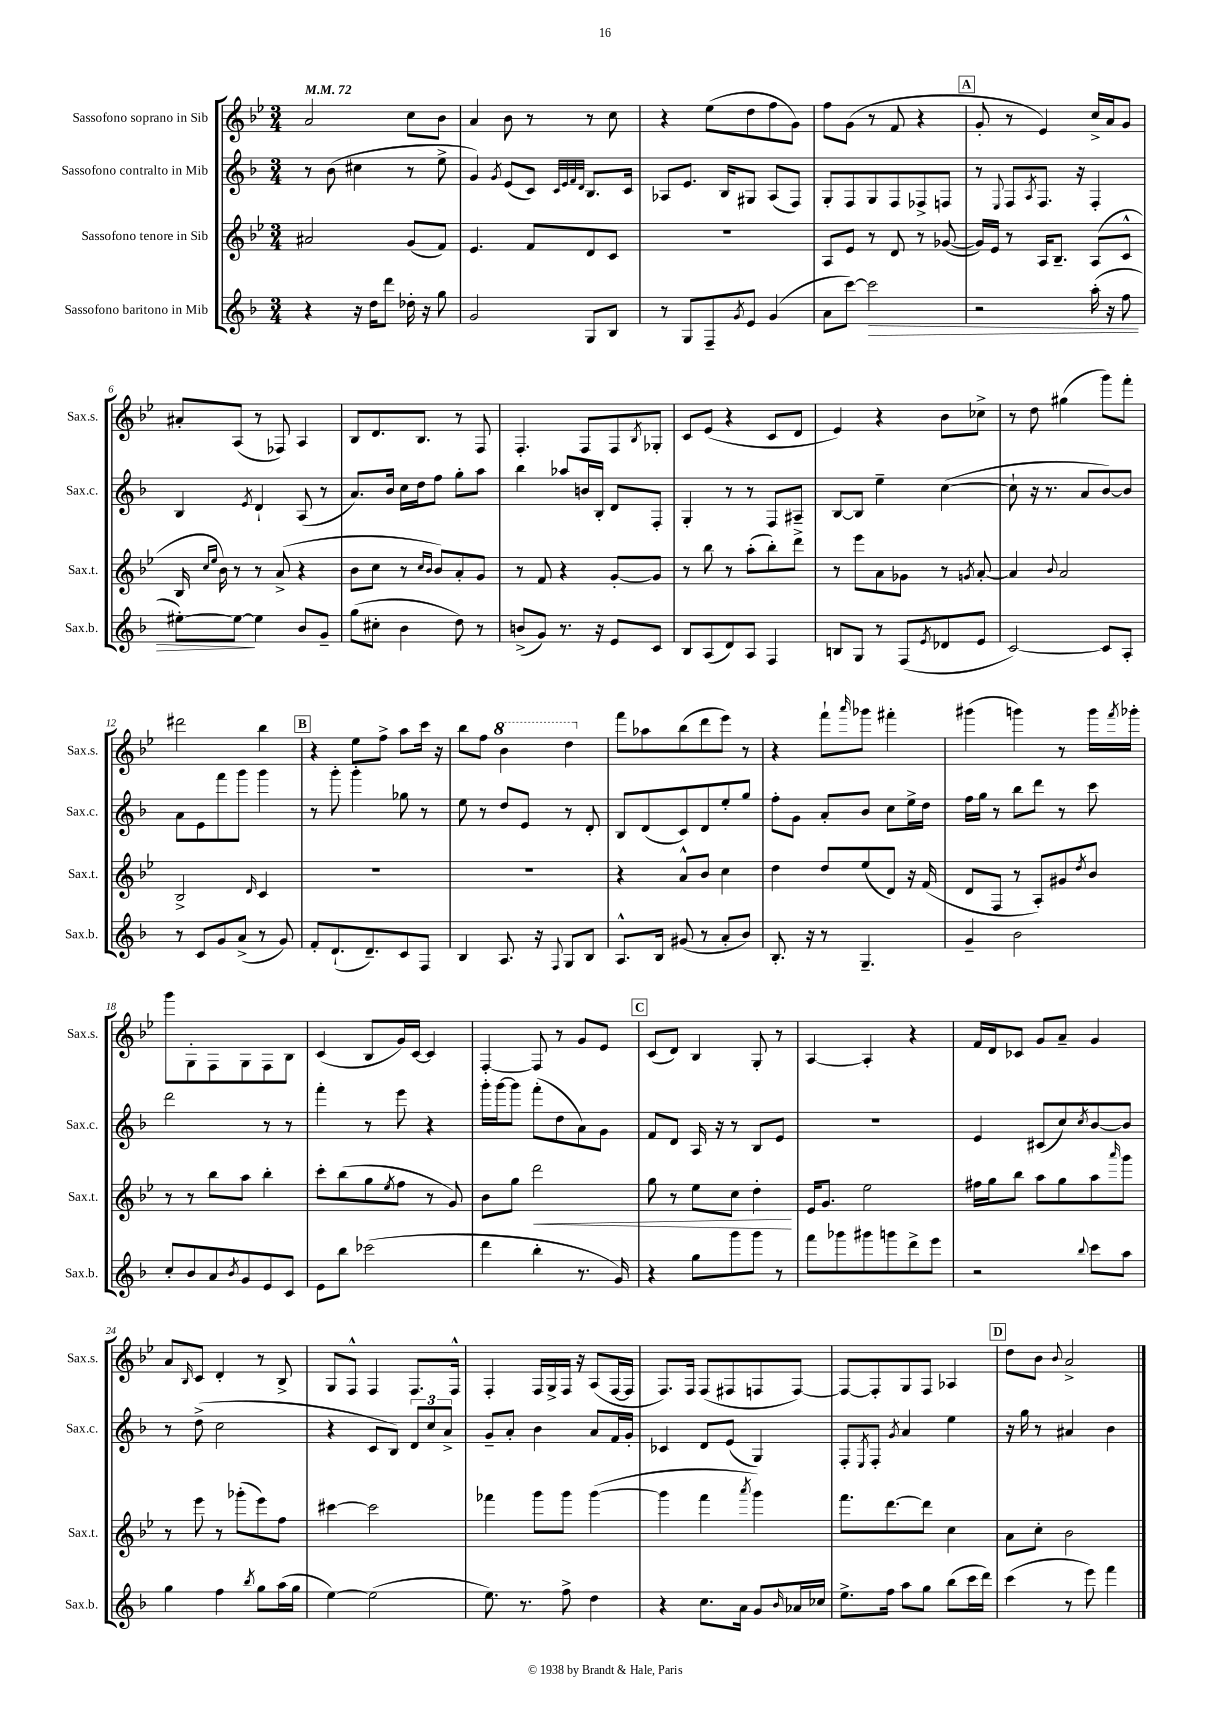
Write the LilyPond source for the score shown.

<<
\new StaffGroup <<
\new Staff = "s0" \with { instrumentName = "Sassofono soprano in Sib" shortInstrumentName = "Sax.s." } {
    \clef treble \key bes \major \numericTimeSignature \time 3/4 \tempo 4 = 72
    a'2 c''8 bes'8 |
    a'4 bes'8 r8 r8 c''8 |
    r4 ees''8( d''8 f''8 g'8) |
    f''8 g'8( r8 f'8 r4 |
    \mark \markup { \box "A" } g'8-. r8 ees'4) c''16-> a'16 g'8 |
    ais'8-. a8( r8 fes8) a4 |
    bes8 d'8. bes8. r8 f8 |
    f4.-. f8 f8 \acciaccatura { bes8 } ges8-. |
    c'8 ees'8( r4 c'8 d'8 |
    ees'4) r4 bes'8 ces''8-> |
    r8 d''8 gis''4( g'''8) f'''8-. |
    dis'''2 bes''4 |
    \mark \markup { \box "B" } r4 ees''8 f''8-> a''8 c'''16 r16 |
    bes''8 f''8 \ottava #1 bes''4 d'''4 \ottava #0 |
    f'''8 aes''8 bes''8( d'''8 ees'''8) r8 |
    r4 f'''8-! \grace { a'''16 } ges'''8 fis'''4-. |
    gis'''4( g'''4) r8 g'''16 \acciaccatura { f'''8 } ges'''16-. |
    g'''8 g8-. f8 g8 f8 bes8 |
    c'4( bes8 g'16) c'16~ c'4 |
    f4~-. f8 r8 g'8 ees'8 |
    \mark \markup { \box "C" } c'8( d'8) bes4 g8-. r8 |
    a4~ a4-. r4 |
    f'16 d'16 ces'8 g'8 a'8-- g'4 |
    a'8 \grace { bes16 } c'8 d'4-. r8 bes8-> |
    g8 f8-^ f4 f8. f16-^ |
    f4-. f16 g16-> f16 r16 a8( f16~ f16 |
    f8.) f16 f8( fis8 f8 f8~) |
    f8~ f8-. g8 f8 aes4 |
    \mark \markup { \box "D" } d''8 bes'8 \appoggiatura { bes'8 } a'2-> \bar "|." |
}
\new Staff = "s1" \with { instrumentName = "Sassofono contralto in Mib" shortInstrumentName = "Sax.c." } {
    \clef treble \key f \major \numericTimeSignature \time 3/4
    r8 bes'8( cis''4 r8 e''8-> |
    g'4) \acciaccatura { g'8 } e'8( c'8) \grace { c'32 e'32 f'32 d'32 } bes8. c'16 |
    aes8 e'8. bes16 gis8 aes8( f8) |
    g8-. f8 g8 f8 fes8-> f8 |
    \mark \markup { \box "A" } r8 \appoggiatura { e8 } f8 \acciaccatura { a8 } f8. r16 f4-. |
    bes4 \acciaccatura { e'8 } d'4-! a8( r8 |
    a'8.) bes'16 c''16 d''16 f''8 g''8-. a''8 |
    bes''4 aes''8 b'16 bes16-. d'8 f8-. |
    g4-. r8 r8 f8 ais8-- |
    bes8~ bes8 e''4-- c''4~( |
    c''8-! r16 r8. a'8 bes'8~) bes'8 |
    a'8 e'8 f'''8 g'''8 g'''4 |
    \mark \markup { \box "B" } r8 g'''8-. g'''4-. ges''8 r8 |
    e''8 r8 d''8 e'8 r8 d'8-. |
    bes8 d'8( c'8) d'8 e''8-. g''8 |
    f''8-. g'8 a'8-. bes'8 c''8 e''16-> d''16 |
    f''16 g''16 r8 bes''8 d'''8 r8 c'''8 |
    d'''2 r8 r8 |
    f'''4-. r8 e'''8 r4 |
    g'''16-. g'''16~ g'''8 f'''8-.( d''8 a'8) g'8 |
    \mark \markup { \box "C" } f'8 d'8 a16 r16 r8 bes8 e'8 |
    R2. |
    e'4 cis'8( c''8) \acciaccatura { c''8 } bes'8~ bes'8 |
    r8 d''8->( c''2 |
    r4 c'8 bes8) \tuplet 3/2 { d'8 c''8 a'8-> } |
    g'8-- a'8-. bes'4 a'8 f'16 g'16-. |
    ces'4 d'8 e'8( g4) |
    f8-. \acciaccatura { e8 } f8-. \acciaccatura { g'8 } a'4 e''4 |
    \mark \markup { \box "D" } r16 g''16 r8 ais'4 bes'4 \bar "|." |
}
\new Staff = "s2" \with { instrumentName = "Sassofono tenore in Sib" shortInstrumentName = "Sax.t." } {
    \clef treble \key bes \major \numericTimeSignature \time 3/4
    ais'2 g'8( f'8) |
    ees'4. f'8 d'8 c'8 |
    R2. |
    a8 ees'8 r8 d'8 r8 ges'8~( |
    \mark \markup { \box "A" } ges'16) ees'16 r8 a16 bes8.-- a8( c'8-^ |
    bes16 \grace { c''16 ees''16 } bes'16) r8 r8 a'8->( r4 |
    bes'8 c''8 r8 \grace { c''16 bes'16 } bes'8) a'8-. g'8 |
    r8 f'8 r4 g'8~-. g'8 |
    r8 bes''8 r8 a''8-.( bes''8-.) d'''8-> |
    r8 ees'''8 a'8 ges'8 r8 \acciaccatura { g'8 } a'8~-. |
    a'4 \appoggiatura { bes'8 } a'2 |
    bes2-> \grace { d'16 } c'4 |
    \mark \markup { \box "B" } R2. |
    R2. |
    r4 a'8-^ bes'8 c''4 |
    d''4 d''8 ees''8( d'8) r16 f'16( |
    d'8 f8 r8 a8-.) gis'8 \acciaccatura { d''8 } bes'8 |
    r8 r8 bes''8 a''8 bes''4-. |
    c'''8-. bes''8( g''8 \acciaccatura { ees''8 } f''8 r8 g'8) |
    bes'8 g''8 d'''2\< |
    \mark \markup { \box "C" } g''8 r8 ees''8 c''8 d''4-.\! |
    ees'16 g'8. ees''2 |
    fis''16 g''16 bes''8 a''8 g''8 a''8 \grace { a'''16 } g'''8 |
    r8 ees'''8 r8 ges'''8-.( ees'''8) f''8 |
    cis'''4~ cis'''2 |
    fes'''4 g'''8 g'''8 g'''4~( |
    g'''4 f'''4 \acciaccatura { a'''8 } g'''4) |
    f'''8. d'''8.~ d'''8 c''4 |
    \mark \markup { \box "D" } a'8 c''8-. bes'2 \bar "|." |
}
\new Staff = "s3" \with { instrumentName = "Sassofono baritono in Mib" shortInstrumentName = "Sax.b." } {
    \clef treble \key f \major \numericTimeSignature \time 3/4
    r4 r16 d''16 d'''8 des''16-. r16 g''8 |
    g'2 g8 bes8 |
    r8 g8 f8-- \acciaccatura { g'8 } e'8 g'4( |
    a'8 c'''8~) c'''2\> |
    \mark \markup { \box "A" } r2 a''16-.( r16 f''8 |
    eis''8~-.) eis''8~\! eis''4 bes'8 g'8-- |
    g''8( cis''8-. bes'4 d''8) r8 |
    b'8->( g'8) r8. r16 e'8 c'8 |
    bes8 a8( d'8) a8 f4 |
    b8 g8 r8 f8( \acciaccatura { e'8 } des'8 e'8 |
    c'2~) c'8 a8-. |
    r8 c'8 g'8 a'8->( r8 g'8) |
    \mark \markup { \box "B" } f'8-. d'8.-!( d'8.--) c'8 f8 |
    bes4 a8. r16 \appoggiatura { f8 } g8 bes8 |
    a8.-^ bes16 gis'8( r8 a'8-. bes'8) |
    bes8.-. r16 r8 g4.-- |
    g'4-- bes'2 |
    c''8-. bes'8 a'8 \acciaccatura { bes'8 } g'8 e'8 c'8 |
    e'8 bes''8 ces'''2( |
    d'''4 bes''4-. r8. g'16) |
    \mark \markup { \box "C" } r4 g''8 g'''8 g'''8 r8 |
    f'''8 ges'''8 gis'''8 g'''8 d'''8-> e'''8 |
    r2 \appoggiatura { bes''8 } c'''8 a''8 |
    g''4 f''4 \acciaccatura { bes''8 } g''8 a''16( g''16 |
    e''4~) e''2( |
    e''8.) r8. f''8-> d''4 |
    r4 c''8. a'16 g'8 \grace { bes'16 } aes'16 ces''16 |
    e''8.-> f''16 a''8 g''8 bes''8( c'''16 d'''16) |
    \mark \markup { \box "D" } c'''4( r8 e'''8) f'''4 \bar "|." |
}
>>
>>
